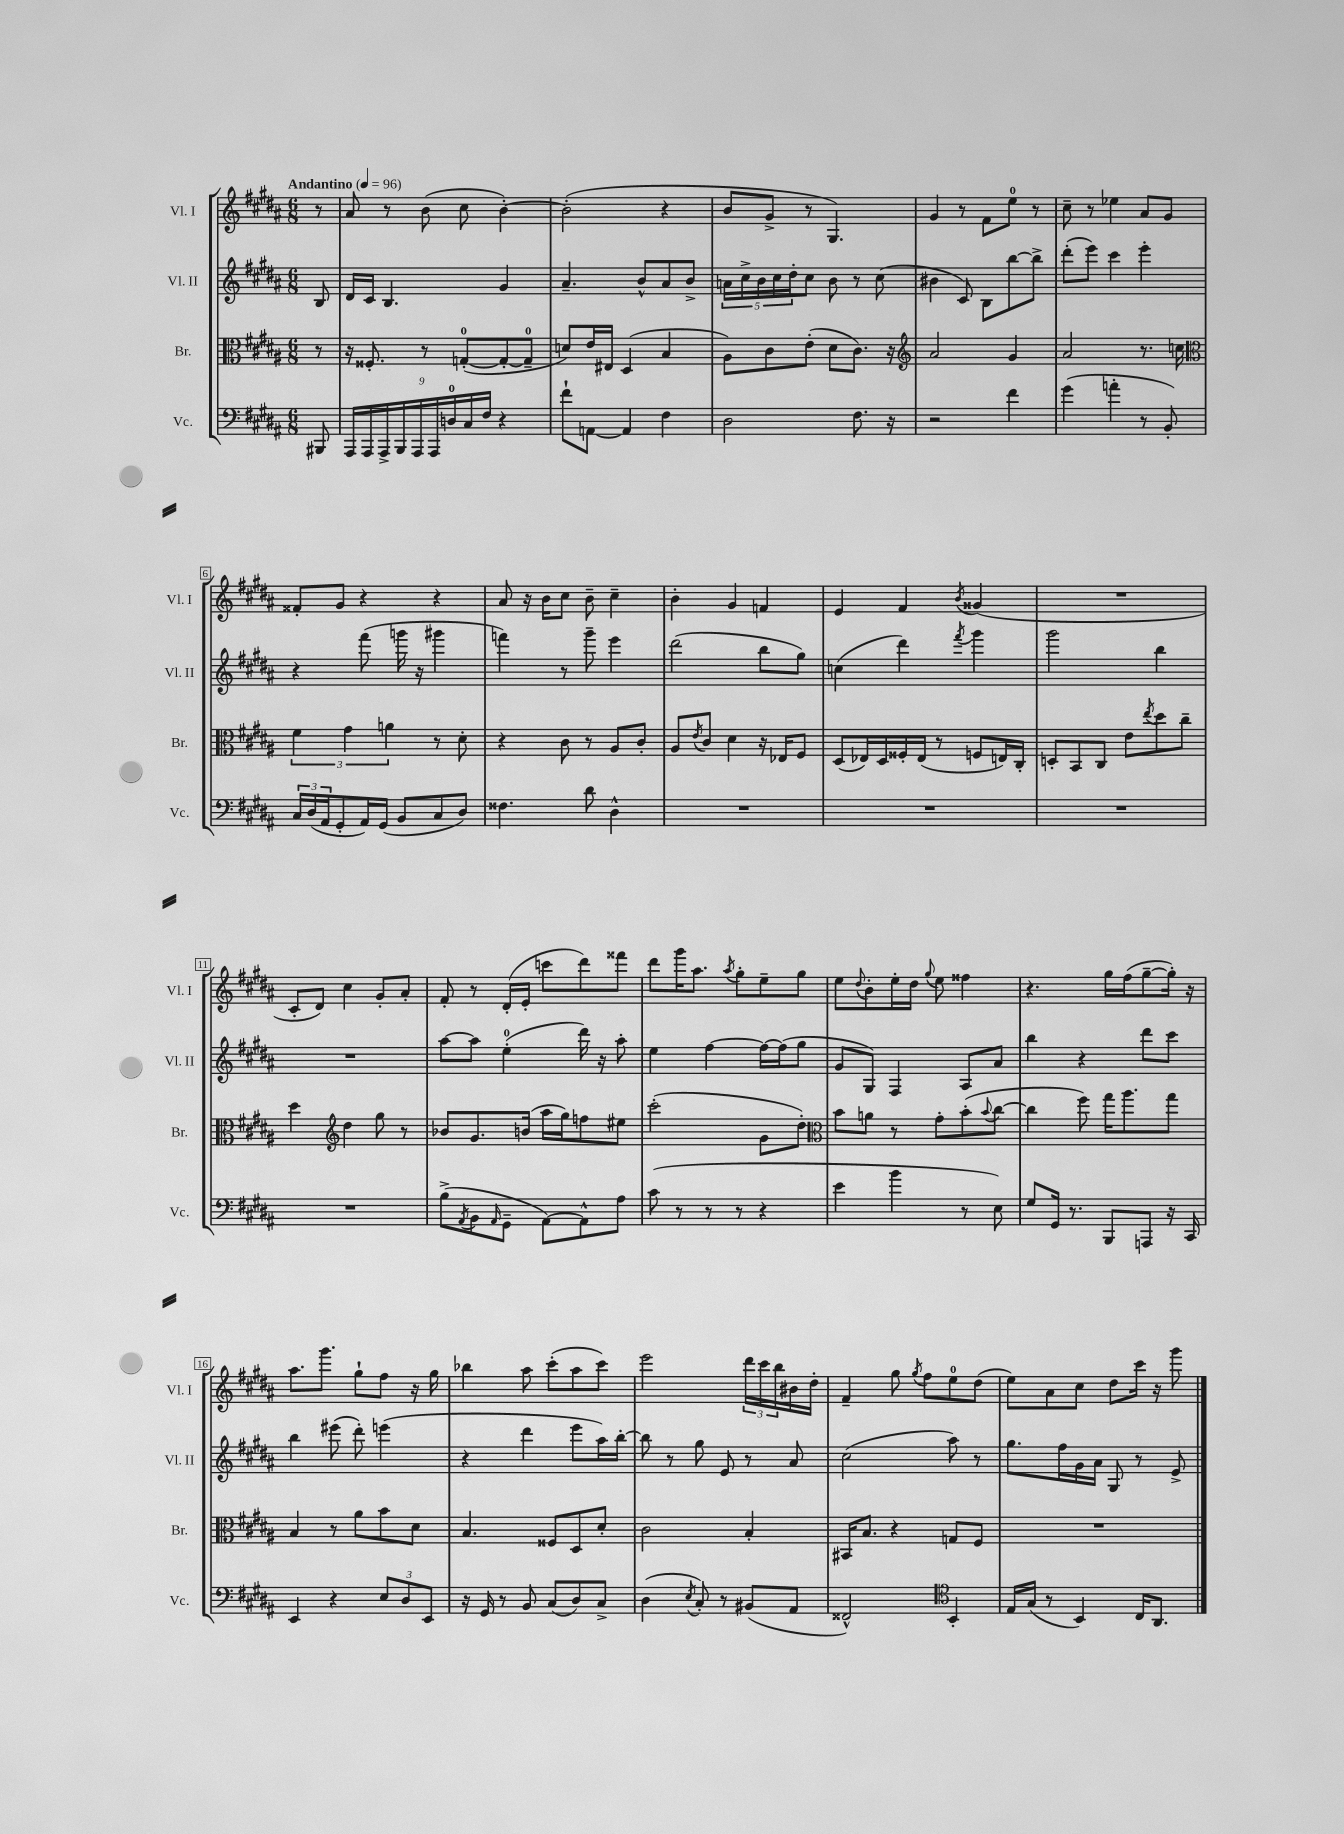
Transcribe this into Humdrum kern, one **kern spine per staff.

**kern	**kern	**kern	**kern
*staff4	*staff3	*staff2	*staff1
*clefF4	*clefC3	*clefG2	*clefG2
*k[f#c#g#d#a#]	*k[f#c#g#d#a#]	*k[f#c#g#d#a#]	*k[f#c#g#d#a#]
*M6/8	*M6/8	*M6/8	*M6/8
*MM96	*MM96	*MM96	*MM96
8BBB#	8r	8B	8r
=	=	=	=
18AAA#	16r	16d#	8a#
18AAA#	.	.	.
.	8.F##'	16c#	.
18AAA#^	.	.	.
.	.	4.B	8r
18BBB	.	.	.
18AAA#	.	.	.
.	8r	.	(8b
18AAA#	.	.	.
18D	.	.	.
.	([8G'	.	8cc#
18C#	.	.	.
18F#	.	.	.
4r	8G'_	4g#	[4b')
.	8G~]	.	.
=	=	=	=
8f#`	8d)	4.a#~	(2b']
[8AA	16e	.	.
.	16E#	.	.
4AA]	(4D#	.	.
.	.	8b^^	.
4F#	4B	8a#	4r
.	.	8b^	.
=	=	=	=
2D#	8A#)	20a	8b
.	.	20cc#^	.
.	.	20b	.
.	8c#	.	8g#^
.	.	20cc#	.
.	.	20dd#'	.
.	(8e'	8cc#	8r
.	8d#	8b	4.G#)
8.F#	8.c#)	8r	.
.	.	(8cc#	.
16r	16r	.	.
=	=	=	=
*	*clefG2	*	*
2r	2a#	4b#	4g#
.	.	8c#)	8r
.	.	8B	8f#
4f#	4g#	[8bb	8ee
.	.	8bb^]	8r
=	=	=	=
(4g#	2a#	(8ddd#'	8cc#~
.	.	8eee)	8r
4a'	.	4ccc#	4ee-
8r	8.r	4eee'	8a#
8BB')	.	.	8g#
.	16cc	.	.
=	=	=	=
*	*clefC3	*	*
24C#	6f#	4r	8f##'
(24D#	.	.	.
24AA#	.	.	.
8GG#'	.	.	8g#
.	6g#	.	.
16AA#)	.	(8fff#	4r
(16GG#	.	.	.
.	6a	.	.
8BB	.	16ggg	.
.	.	16r	.
8C#	8r	4ggg#	4r
8D#)	8d#'	.	.
=	=	=	=
4.F##	4r	4fff)	8a#
.	.	.	16r
.	.	.	16b
.	8c#	8r	8cc#
8d#	8r	8ggg#~	8b~
4D#^^	8A#	4eee	4cc#~
.	8c#'	.	.
=	=	=	=
2.r	8A#	(2ddd#	4b'
.	8qe	.	.
.	8c#	.	.
.	4d#	.	4g#
.	16r	8bb	4f
.	16E-	.	.
.	8F#	8gg#)	.
=	=	=	=
2.r	(8D#	(4cc	4e
.	16E-)	.	.
.	16D#	.	.
.	16F##'	4ddd#)	4f#
.	(16E-	.	.
.	8r	.	.
.	.	8qfff#	8qb
.	8F	4ggg#	(4g##
.	16E)	.	.
.	16C#'	.	.
=	=	=	=
2.r	8D'	2ggg#	2.r
.	8BB	.	.
.	8C#	.	.
.	8e	.	.
.	8qee	.	.
.	8dd#	4bb	.
.	8cc#~	.	.
=	=	=	=
2.r	4dd#	2.r	8c#'
.	.	.	8d#)
*	*clefG2	*	*
.	4dd#	.	4cc#
.	8gg#	.	8g#'
.	8r	.	8a#'
=	=	=	=
(8B^	8b-	[8aa#	8f#'
8qAA#	.	.	.
8BB	8.g#	8aa#]	8r
16qqAA#	.	.	.
8GG#~	.	(4ee'	(16d#'
.	(16b	.	16e'
[8AA#)	16aa#	.	8ccc
.	16gg#)	.	.
8AA#^^]	8ff	16ddd#)	8ddd#)
.	.	16r	.
8A#	8ee#	8aa#'	8fff##
=	=	=	=
(8c#	(2ccc#'	4ee	8ddd#
8r	.	.	16ggg#
.	.	.	8.aa#
8r	.	[4ff#	.
.	.	.	8qaa#
8r	.	.	8gg#'
4r	8g#	16ff#_	8ee~
.	.	(16ff#]	.
.	8dd#')	8gg#	8gg#
=	=	=	=
*	*clefC3	*	*
4e	8b	8g#	8ee
.	.	.	8qqdd#
.	8a	8G#)	8b'
4b	8r	4F#	16ee'
.	.	.	16dd#
.	.	.	8qqgg#
.	8g#'	.	8ee
8r	(8b'	8A#	4ff##
.	8qqb	.	.
8E)	[8cc#	8a#	.
=	=	=	=
8G#	4cc#]	4bb	4.r
16GG#	.	.	.
8.r	.	.	.
.	8ff#)	4r	.
8BBB	16gg#	.	16gg#
.	8.aa#	.	(16ff#
8AAA	.	8ddd#	[8gg#~
16r	8gg#	8ccc#	16gg#'])
16CC#	.	.	16r
=	=	=	=
4EE	4B	4bb	8.aa#
.	.	.	8.ggg#
4r	8r	(8eee#	.
.	8a#	8ddd#')	8gg#`
12E	8b	(4eee	8ff#
12D#	.	.	.
.	8d#	.	16r
12EE	.	.	.
.	.	.	16gg#
=	=	=	=
16r	4.B	4r	4bb-
16GG#	.	.	.
8r	.	.	.
8BB	.	4ddd#	8aa#
(8C#	8F##	.	(8ccc#'
8D#)	8D#	8eee	8aa#
8C#^	8d#'	16aa#)	8ccc#)
.	.	[16bb'	.
=	=	=	=
(4D#	2c#	8bb]	2eee
.	.	8r	.
8qE	.	.	.
8C#')	.	8gg#	.
8r	.	8e	.
(8BB#	4B'	8r	24ddd#
.	.	.	24ccc#
.	.	.	24bb
8AA#	.	8a#	16b#
.	.	.	16dd#'
=	=	=	=
2FF##^^)	16BB#	(2cc#	4f#~
.	8.B	.	.
.	4r	.	8gg#
.	.	.	8qgg#
.	.	.	8ff#
*clefC4	*	*	*
4BB'	8G	8aa#)	8ee
.	8F#	8r	(8dd#
=	=	=	=
16E	2.r	8.gg#	8ee)
(16G#	.	.	.
8r	.	.	8a#
.	.	16ff#	.
4BB)	.	16g#	8cc#
.	.	16a#	.
.	.	8G#	8dd#
16C#	.	8r	16ccc#
8.AA#	.	.	16r
.	.	8e^	8ggg#
==	==	==	==
*-	*-	*-	*-
